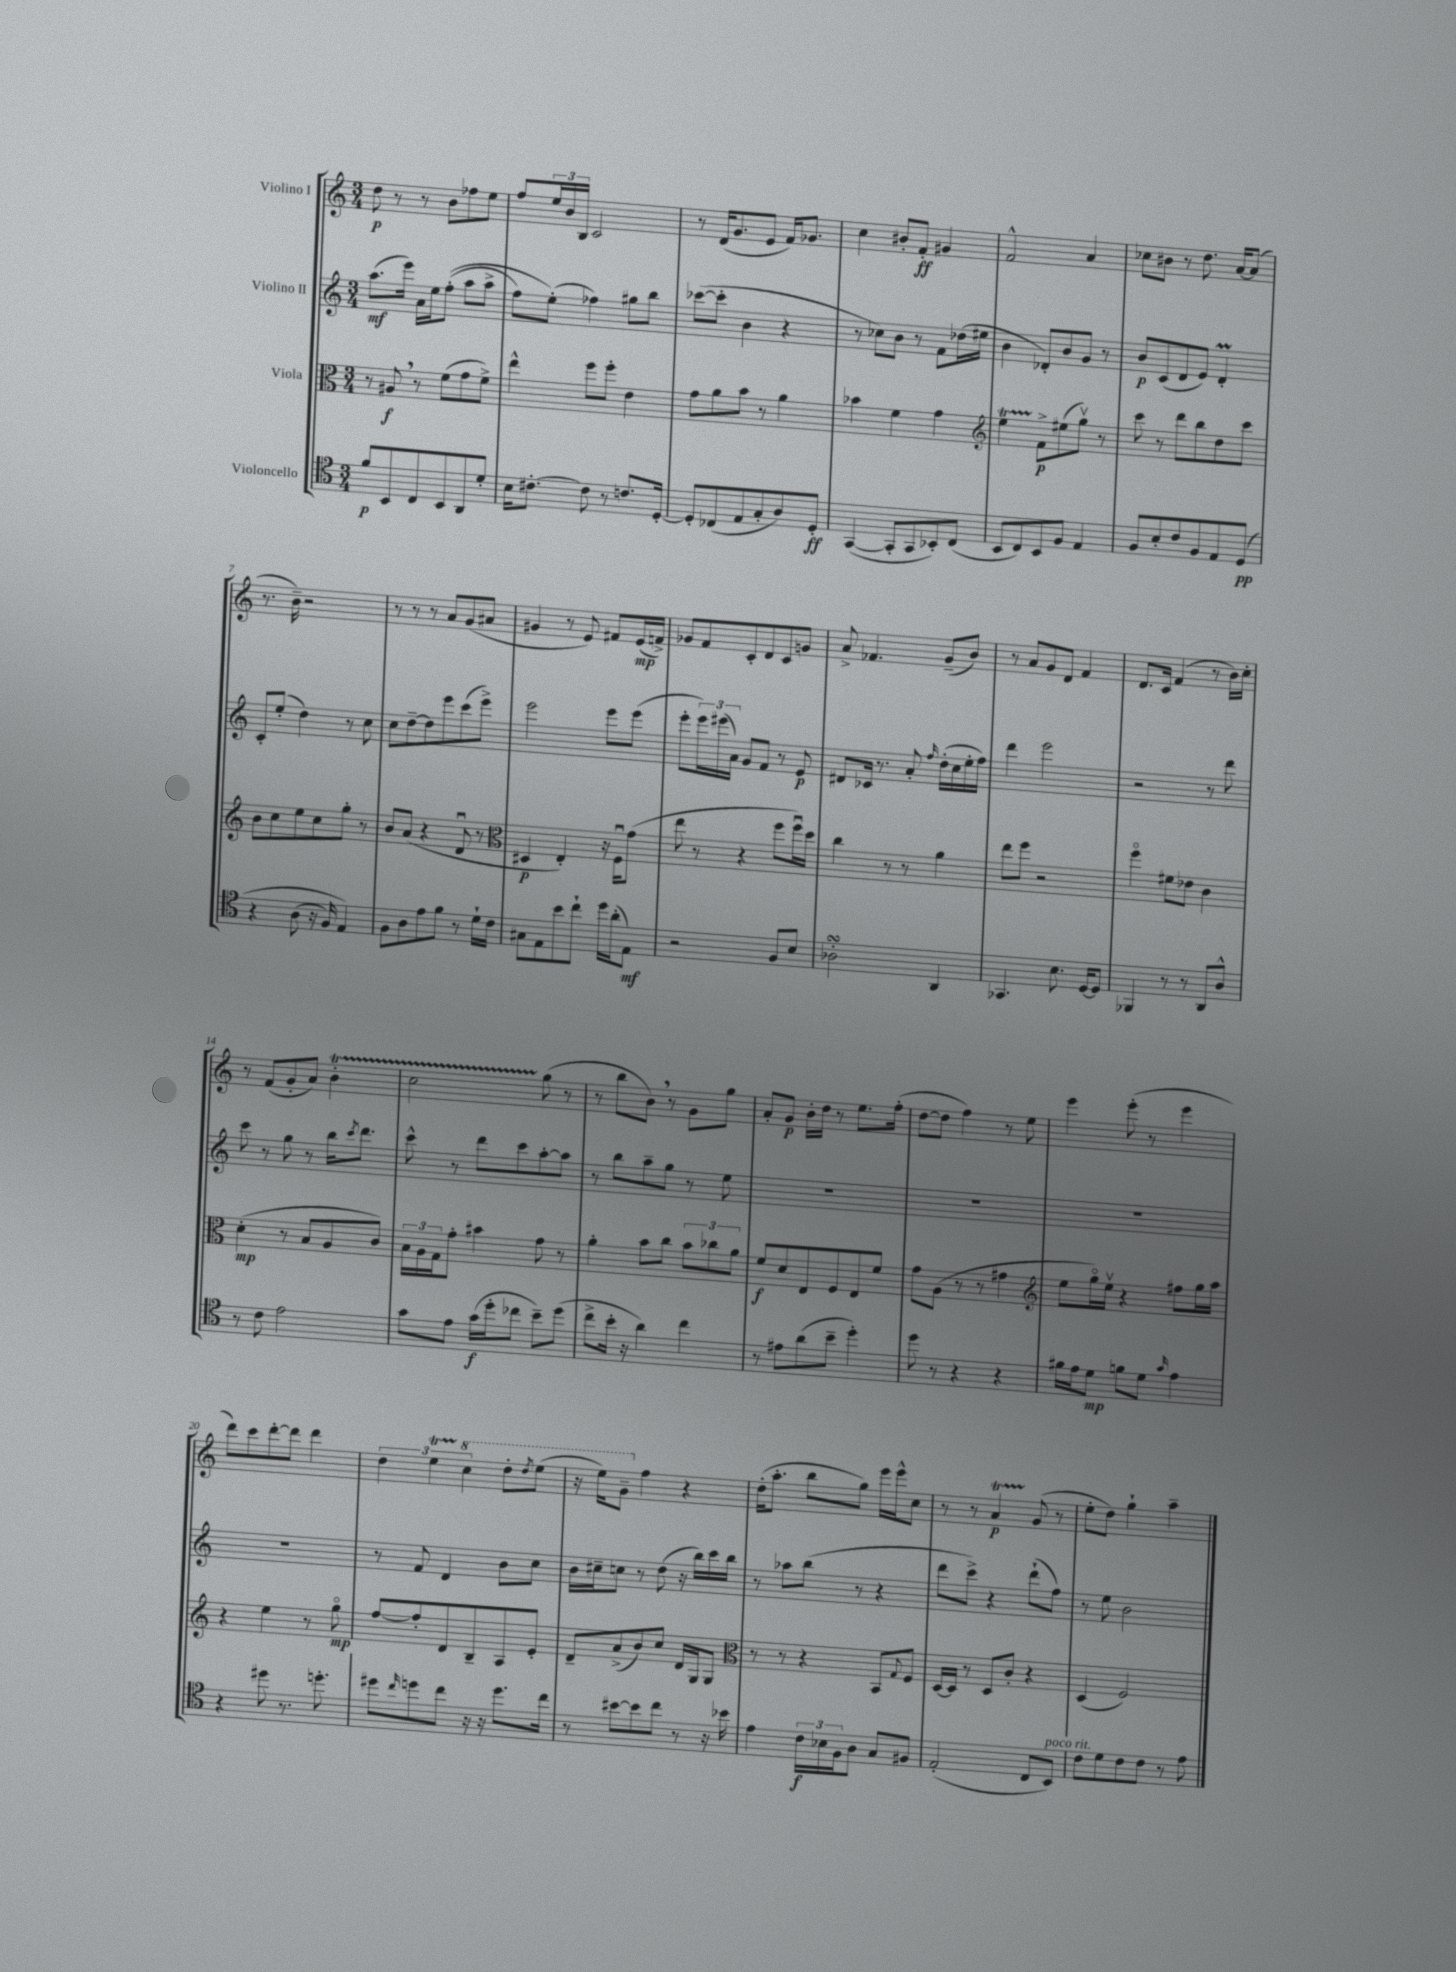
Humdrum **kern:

**kern	**kern	**kern	**kern
*staff4	*staff3	*staff2	*staff1
*clefC4	*clefC3	*clefG2	*clefG2
*k[]	*k[]	*k[]	*k[]
*M3/4	*M3/4	*M3/4	*M3/4
8f/L	8r	(8.aa\L	8dd\
8BB/	8A#/	.	8r
.	.	16eee\Jk)	.
8C/	8r	16a\LL	8r
.	.	16ee\J	.
8BB/	(8f\L	&((8ff'\J	8b\L
8AA/	8g\	8aa\L	8ff-\
8d'/J	8f^\J)	8aa^\J	8ee\J
=	=	=	=
16B\LK	4ee^^\	8ff\L)	8ff/L
[8.c#'\J	.	.	.
.	.	(8ee'\J&)	24ee/L
.	.	.	24b/
.	.	.	24B/JJ
8c#\]	8ff\L	4ff-\)	2c/
8r	8ff'\J	.	.
8.c/L	4e\	8gg#\L	.
.	.	8bb\J	.
[16D'/Jk	.	.	.
=	=	=	=
8D'/]L	8g\L	([8ccc-\L	8r
(8C-/	8a\	8ccc-'\]J	(16d/LK
.	.	.	8.g/
8E/	8b\J	4b\	.
8G'/	8r	.	8e/J
8A/)	4a\	4r	16f/LK)
.	.	.	8.g-/J
8D'/J	.	.	.
=	=	=	=
([4GG/	4b-\	8r	4cc\
.	.	8cc-\L)	.
8GG'/]L	4f\	8b\J	8b#'/L
8GG/	.	8r	8f'/J
8BB-'/)	4g\	8f\L	4g#/
(8C/J	.	(16dd-\L	.
.	.	16ee#\JJ	.
=	=	=	=
*	*clefG2	*	*
8BB/L	4ee\	4b\	2f^^/
8C/)	.	.	.
8BB/	8f^\L	8d-'/L)	.
8F/J	(8ee#\	8b/	.
4E/	8ggv\J)	8g/J	4a/
.	8r	8r	.
=	=	=	=
8F/L	8ccc\	8b/L	8cc-\L
8B'/	8r	(8c/	8b#\J
8c/	8ddd\L	8d/	8r
8F/	8bb\	8e/J)	8.dd\
8E/	8dd\	4d'/	.
.	.	.	[16a/LK
&(8D/J	8ccc\J	.	(8a/]J
=	=	=	=
4r	8b\L	8c'/L	8.r
.	8cc\	(8ee'/J	.
.	.	.	16b~\)
(8A\	8ee\	4dd\)	2r
16r	8cc\	.	.
16F/)	.	.	.
4E/&)	8gg'\J	8r	.
.	8r	8cc\	.
=	=	=	=
8F\L	8b/L	8cc\L	8r
8A\	(8a/J	[8dd~\	8r
8e\	4r	8dd\]	8r
8f\J	.	8eee\	8a/L
8r	8du/	(8ccc\	(8g/
16d`\LL	8r	8eee^\J)	8a#/J
16c\JJ	.	.	.
=	=	=	=
*	*clefC3	*	*
8G#\L	4D#/	2eee\	4g#/
8E\	.	.	.
8b\	4E'/)	.	8r
8cc`\J	.	.	8e/)
16dd\LL	16r	8eee\L	8f#/L
(16a'\J	16Fu\LK	.	.
8E\J)	(8g\J	(8eee\J	(16e/L
.	.	.	16f^/JJ)
=	=	=	=
2r	8ee\	8eee'\L	8g-/L
.	8r	24eee\L)	8f/
.	.	(24eee#\	.
.	.	24a\JJ)	.
.	4r	8g/L	8c'/
.	.	8f/J	8d/
8F/L	8ff\L	8r	8c/
8B/J	16ffu\L)	8e/	8g/J
.	16dd\JJ	.	.
=	=	=	=
2A-'\	4cc\	8d#/L	8a^/
.	.	16c-/Jk	4.f-/
.	.	8.r	.
.	8r	.	.
.	8r	8a'/	.
.	.	16qqff/	.
4AA/	4a\	(16dd'\LL	(8g~/L
.	.	16cc\	.
.	.	16ee'\	8b/J)
.	.	16ff\JJ)	.
=	=	=	=
4.GG-/	8ee\L	4ddd\	8r
.	8ff\J	.	8a/L
.	2r	2eee\	8g/
8.B\	.	.	8d/J
.	.	.	4f/
[16D/LK	.	.	.
8D/]J	.	.	.
=	=	=	=
4FF-/	4ffo\	2r	8.d/L
.	.	.	16c/Jk
8r	8f#\L	.	(4f/
8r	8e-\J	.	.
8AA/L	4c\	8r	8r
8A^^/J	.	8ddd\	16b\LL)
.	.	.	16cc'\JJ
=	=	=	=
8r	(4d'\	8ccc\	8r
8c\	.	8r	(8f/L
2e\	8r	8gg\	8g'/
.	8B/L	8r	8a/J)
.	8A/	16bb\LK	4b'\
.	.	8qccc/	.
.	.	8.ddd\J	.
.	8c/J)	.	.
=	=	=	=
8g\L	24B\LL	8ccc^^\	2cc\
.	24A\	.	.
.	24G\J	.	.
8e\J	8g'\J	8r	.
(16g\LL	4b#\	8ddd\L	.
16dd'\J	.	.	.
8cc-\J	.	8ccc\	.
8b~\L)	8g\	[8aa'\	(8gg\
(8dd\J	8r	8aa\]J	8r
=	=	=	=
8cc^\L	4a'\	8r	8r
16b'\Jk	.	8bb\L	8bb\L
16r	.	.	.
4a\)	8b\L	8aa~\	8b\J)
.	8cc\J	8gg\J	8r
4cc\	12b\L	8r	8g\L
.	12cc-\	.	.
.	.	8ee\	8gg\J
.	12a\J	.	.
=	=	=	=
8r	8f/L	2.r	8a'/L
8e#\L	8d/	.	8g/J
(8a\	8E/	.	16b'\LL
.	.	.	16dd\JJ
8b~\J	8F/	.	8r
4dd'\)	8E/	.	8.ee\L
.	8f/J	.	.
.	.	.	(16ff'\Jk
=	=	=	=
8dd\	8g\L	2.r	[8dd\L
8r	(8A\J	.	8dd\]J
4r	8r	.	4ff\)
.	8r	.	.
4r	4g#\	.	8r
.	.	.	8ee\
=	=	=	=
*	*clefG2	*	*
16f#\LL	8ee\L	2.r	4eee\
16e\J	.	.	.
8d\J	16ggo\L)	.	.
.	16eev\JJ	.	.
8f\L	4r	.	(8eee'\
8d\J	.	.	8r
16qqg/	.	.	.
4e\	8ff#\L	.	4eee\
.	16gg\L	.	.
.	16aa\JJ	.	.
=	=	=	=
4r	4r	2.r	8ddd\L)
.	.	.	8ccc\
8dd#\	4ee\	.	[8ddd'\
8.r	.	.	8ddd\]J
.	8r	.	4ddd\
8.dd'\	.	.	.
.	8ggo\	.	.
=	=	=	=
8dd#\L	[8ff/L	8r	6dd\
16qqcc/	.	.	.
8dd\	8ff'/]	8f/	.
.	.	.	6ee\
8cc\J	8d/	4d/	.
.	.	.	6ccc\
16r	8B~/	.	.
16r	.	.	.
8.dd\L	8A/	8b\L	8ddd'\L
.	.	.	8qddd/
.	8e'/J	8cc\J	(8eee\J
16cc\Jk	.	.	.
=	=	=	=
8r	8d~/L	16b\LL	16r
.	.	16cc#~\J	16eee\LK)
[8b#\L	(8a^/	8cc\J	8gg~\J
8b#\]	8b/)	8r	4ff\
8cc\J	8cc/J	(8dd\	.
8r	16d/LL	16r	4r
.	16G/J	16bb\LL)	.
16r	8G/J	16ccc\	.
16b-\	.	16bb\JJ	.
=	=	=	=
*	*clefC3	*	*
4e\	8r	8r	(16dd'\LK
.	.	.	8.aa'\J
.	8r	8aa-\L	.
24c\LL	4r	(8bb\J	8bb\L
24B-\	.	.	.
24F\J	.	.	.
8A\J	.	8r	8gg\J)
8G/L	8BB/L	4r	16eee\LL
.	.	.	16eee^^\J
.	8qqG/	.	.
8F#/J	8F/J	.	8cc\J
=	=	=	=
(2E'/	[16D/LL	8ddd\L	8r
.	16D/]JJ	.	.
.	8r	8ccc^\J)	8r
.	8D/L	4r	4a/
.	8c'/J	.	.
8C/L	4r	(8ddd`\L	(8g/
8BB/J)	.	8ff\J)	8r
=	=	=	=
8c\L	(4D/	8r	8ee'\L
8d\	.	8ee\	8dd\J)
8c\	2F/)	2b\	4gg`\
8c\J	.	.	.
8r	.	.	4aa~\
8e\	.	.	.
==	==	==	==
*-	*-	*-	*-
